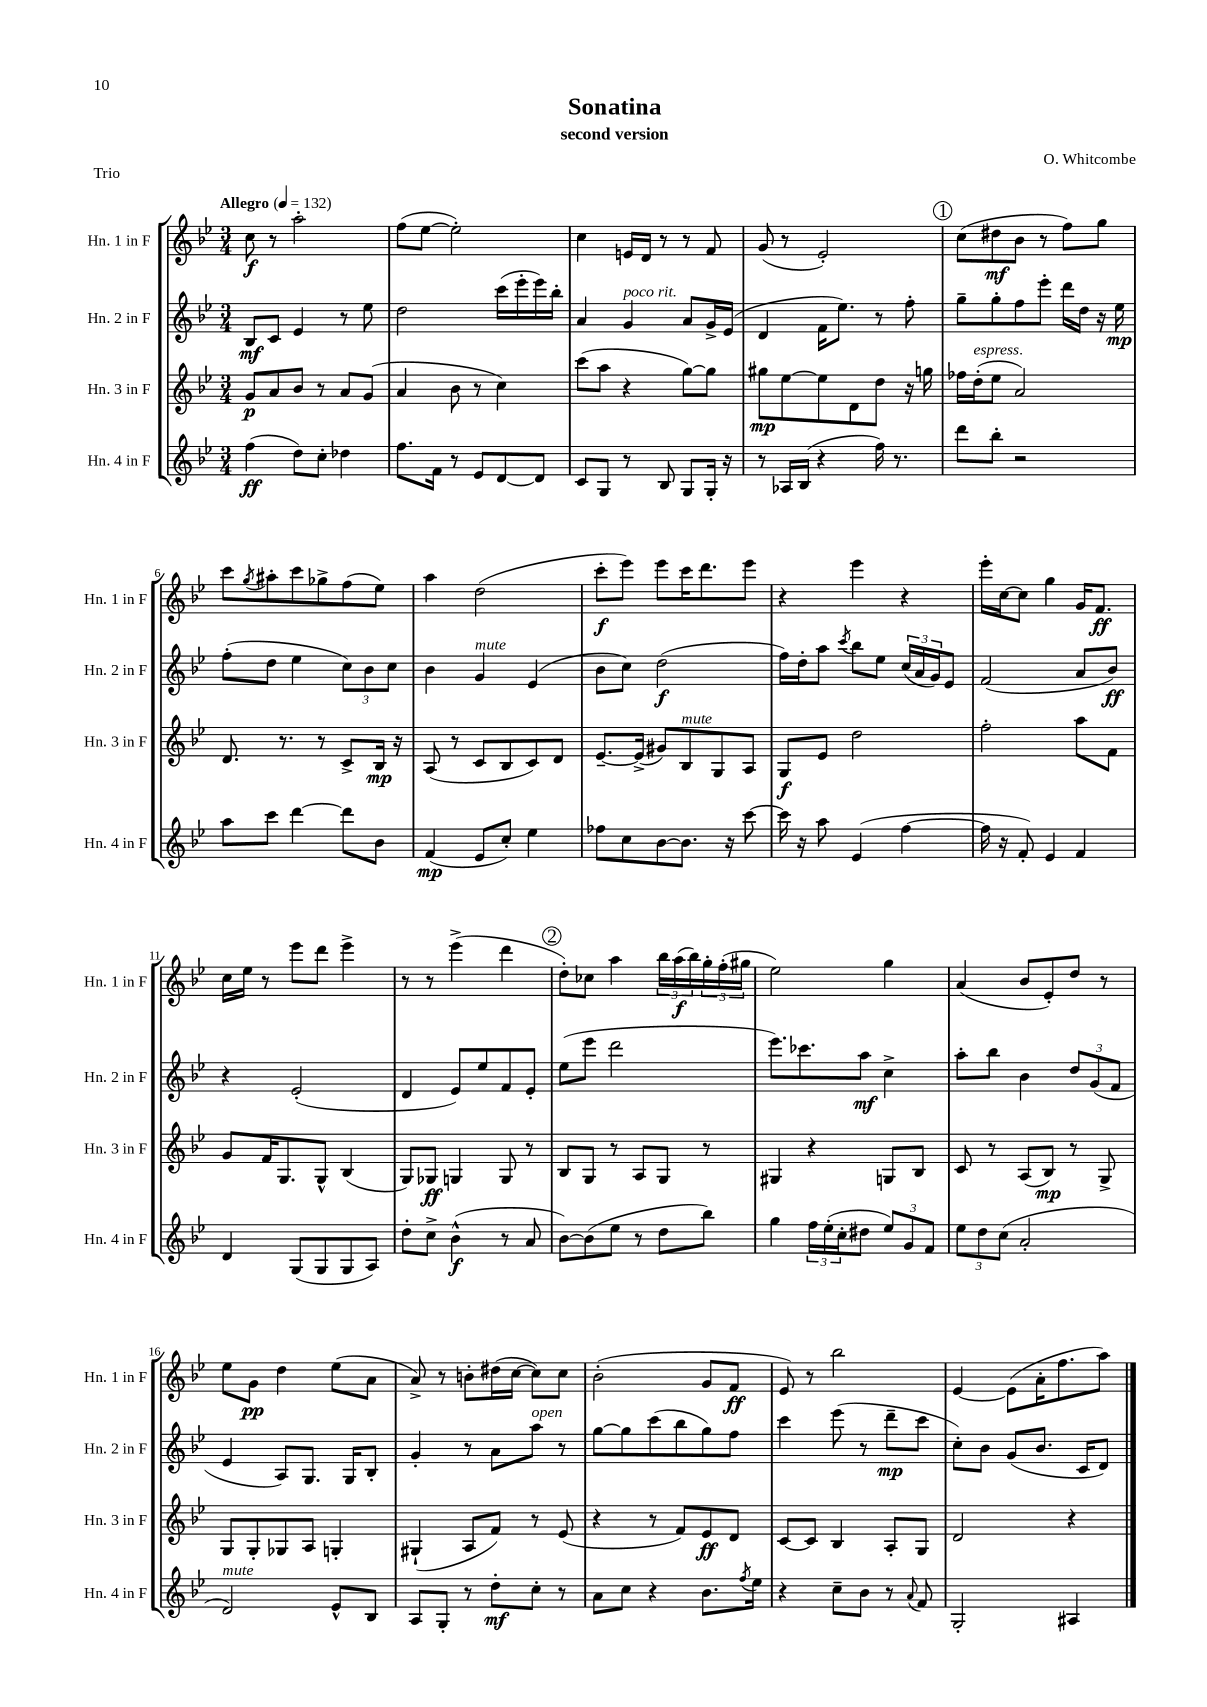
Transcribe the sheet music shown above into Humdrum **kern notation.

**kern	**kern	**kern	**kern
*staff4	*staff3	*staff2	*staff1
*clefG2	*clefG2	*clefG2	*clefG2
*k[b-e-]	*k[b-e-]	*k[b-e-]	*k[b-e-]
*M3/4	*M3/4	*M3/4	*M3/4
*MM132	*MM132	*MM132	*MM132
(4ff	8g	8B-	8cc
.	8a	8c	8r
8dd)	8b-	4e-	2aa'
8cc'	8r	.	.
4dd-	8a	8r	.
.	(8g	8ee-	.
=	=	=	=
8.ff	4a	2dd	(8ff
.	.	.	[8ee-
16f	.	.	.
8r	8b-	.	2ee-'])
8e-	8r	.	.
[8d	4cc)	(16ccc	.
.	.	16eee-'	.
8d]	.	16eee-)	.
.	.	16bb-'	.
=	=	=	=
8c	(8ccc	4a	4cc
8G	8aa	.	.
8r	4r	4g	16e
.	.	.	16d
8B-	.	.	8r
8G	[8gg)	8a	8r
16G'	8gg]	16g^	8f
16r	.	(16e-	.
=	=	=	=
8r	8gg#	4d	(8g
16A-	[8ee-	.	8r
(16B-	.	.	.
4r	8ee-]	16f	2e-')
.	.	8.ee-)	.
.	8d	.	.
16ff)	8dd	8r	.
8.r	.	.	.
.	16r	8ff'	.
.	16gg	.	.
=	=	=	=
8ddd	16ff-	8gg~	(8cc
.	(16dd'	.	.
8bb-'	8ee-	8gg'	8dd#
2r	2a)	8ff	8b-
.	.	8eee-'	8r
.	.	16ddd	8ff)
.	.	16dd	.
.	.	16r	8gg
.	.	16ee-	.
=	=	=	=
8aa	8.d	(8ff'	8ccc
.	.	.	8qgg
8ccc	.	8dd	8aa#'
.	8.r	.	.
[4ddd	.	4ee-	8ccc
.	8r	.	8gg-^
8ddd]	8c^	12cc)	(8ff
.	.	12b-	.
8b-	16B-	.	8ee-)
.	.	12cc	.
.	16r	.	.
=	=	=	=
(4f	(8A	4b-	4aa
.	8r	.	.
8e-	8c	4g	(2dd
8cc')	8B-	.	.
4ee-	8c)	(4e-	.
.	8d	.	.
=	=	=	=
8ff-	[8.e-~	8b-	8ccc'
8cc	.	8cc)	8eee-)
.	(16e-^]	.	.
[8b-	8g#)	(2dd	8eee-
8.b-]	8B-	.	16ccc
.	.	.	8.ddd
.	8G	.	.
16r	.	.	.
[8ccc	8A	.	8eee-
=	=	=	=
16ccc]	8G	16ff)	4r
16r	.	16dd'	.
8aa	8e-	8aa	.
.	.	8qccc	.
(4e-	2dd	8bb-	4eee-
.	.	8ee-	.
[4ff	.	(24cc	4r
.	.	24a	.
.	.	24g)	.
.	.	8e-	.
=	=	=	=
16ff]	2ff'	(2f	16eee-'
16r	.	.	[16cc
8f')	.	.	8cc]
4e-	.	.	4gg
4f	8aa	8a	16g
.	.	.	8.f
.	8f	8b-)	.
=	=	=	=
4d	8g	4r	16cc
.	.	.	16ee-
.	16f	.	8r
.	8.G	.	.
(8G	.	(2e-'	8eee-
8G	8G^^	.	8ddd
8G	(4B-	.	4eee-^
8A)	.	.	.
=	=	=	=
8dd'	8G)	4d	8r
8cc^	8G-	.	8r
(4b-^^	4G	8e-)	(4eee-^
.	.	8ee-	.
8r	8G	8f	4ddd
8a	8r	8e-'	.
=	=	=	=
[8b-)	8B-	(8ee-	8dd')
(8b-]	8G	8eee-	8cc-
8ee-	8r	2ddd	4aa
8r	8A	.	.
8dd	8G	.	24bb-
.	.	.	(24aa
.	.	.	24bb-)
8bb-)	8r	.	24gg'
.	.	.	(24ff'
.	.	.	24gg#
=	=	=	=
4gg	4G#	8.eee-)	2ee-)
.	.	8.ccc-	.
24ff	4r	.	.
(24ee-'	.	.	.
24cc'	.	.	.
8dd#	.	8aa	.
12ee-)	8G	4cc^	4gg
12g	.	.	.
.	8B-	.	.
12f	.	.	.
=	=	=	=
12ee-	8c	8aa'	(4a
12dd	.	.	.
.	8r	8bb-	.
(12cc	.	.	.
2a'	(8A	4b-	8b-
.	8B-)	.	8e-')
.	8r	12dd	8dd
.	.	(12g	.
.	8G^	.	8r
.	.	12f	.
=	=	=	=
2d)	8G	4e-	8ee-
.	8G'	.	8g
.	8G-	8A)	4dd
.	8A	8.G	.
8e-^^	4G'	.	(8ee-
.	.	16G	.
8B-	.	8B-'	8a
=	=	=	=
8A	(4G#`	4g'	8a^)
8G'	.	.	8r
8r	8A	8r	8b'
8dd'	8f)	8a	(16dd#
.	.	.	[16cc
8cc'	8r	8aa	8cc])
8r	(8e-	8r	8cc
=	=	=	=
8a	4r	[8gg	(2b-'
8cc	.	8gg]	.
4r	8r	(8ccc	.
.	8f)	8bb-	.
8.b-	8e-	8gg)	8g
.	8d	8ff	8f
8qff	.	.	.
16ee-	.	.	.
=	=	=	=
4r	[8c	4ccc	8e-)
.	8c]	.	8r
8cc~	4B-	(8eee-	2bb-
8b-	.	8r	.
8r	8A'	8ddd~	.
8qqa	.	.	.
8f	8G	8ccc	.
=	=	=	=
2G'	2d	8cc')	[4e-
.	.	8b-	.
.	.	(8g	(8e-]
.	.	8.b-	16a'
.	.	.	8.ff
4A#	4r	.	.
.	.	16c	.
.	.	8d)	8aa)
==	==	==	==
*-	*-	*-	*-
